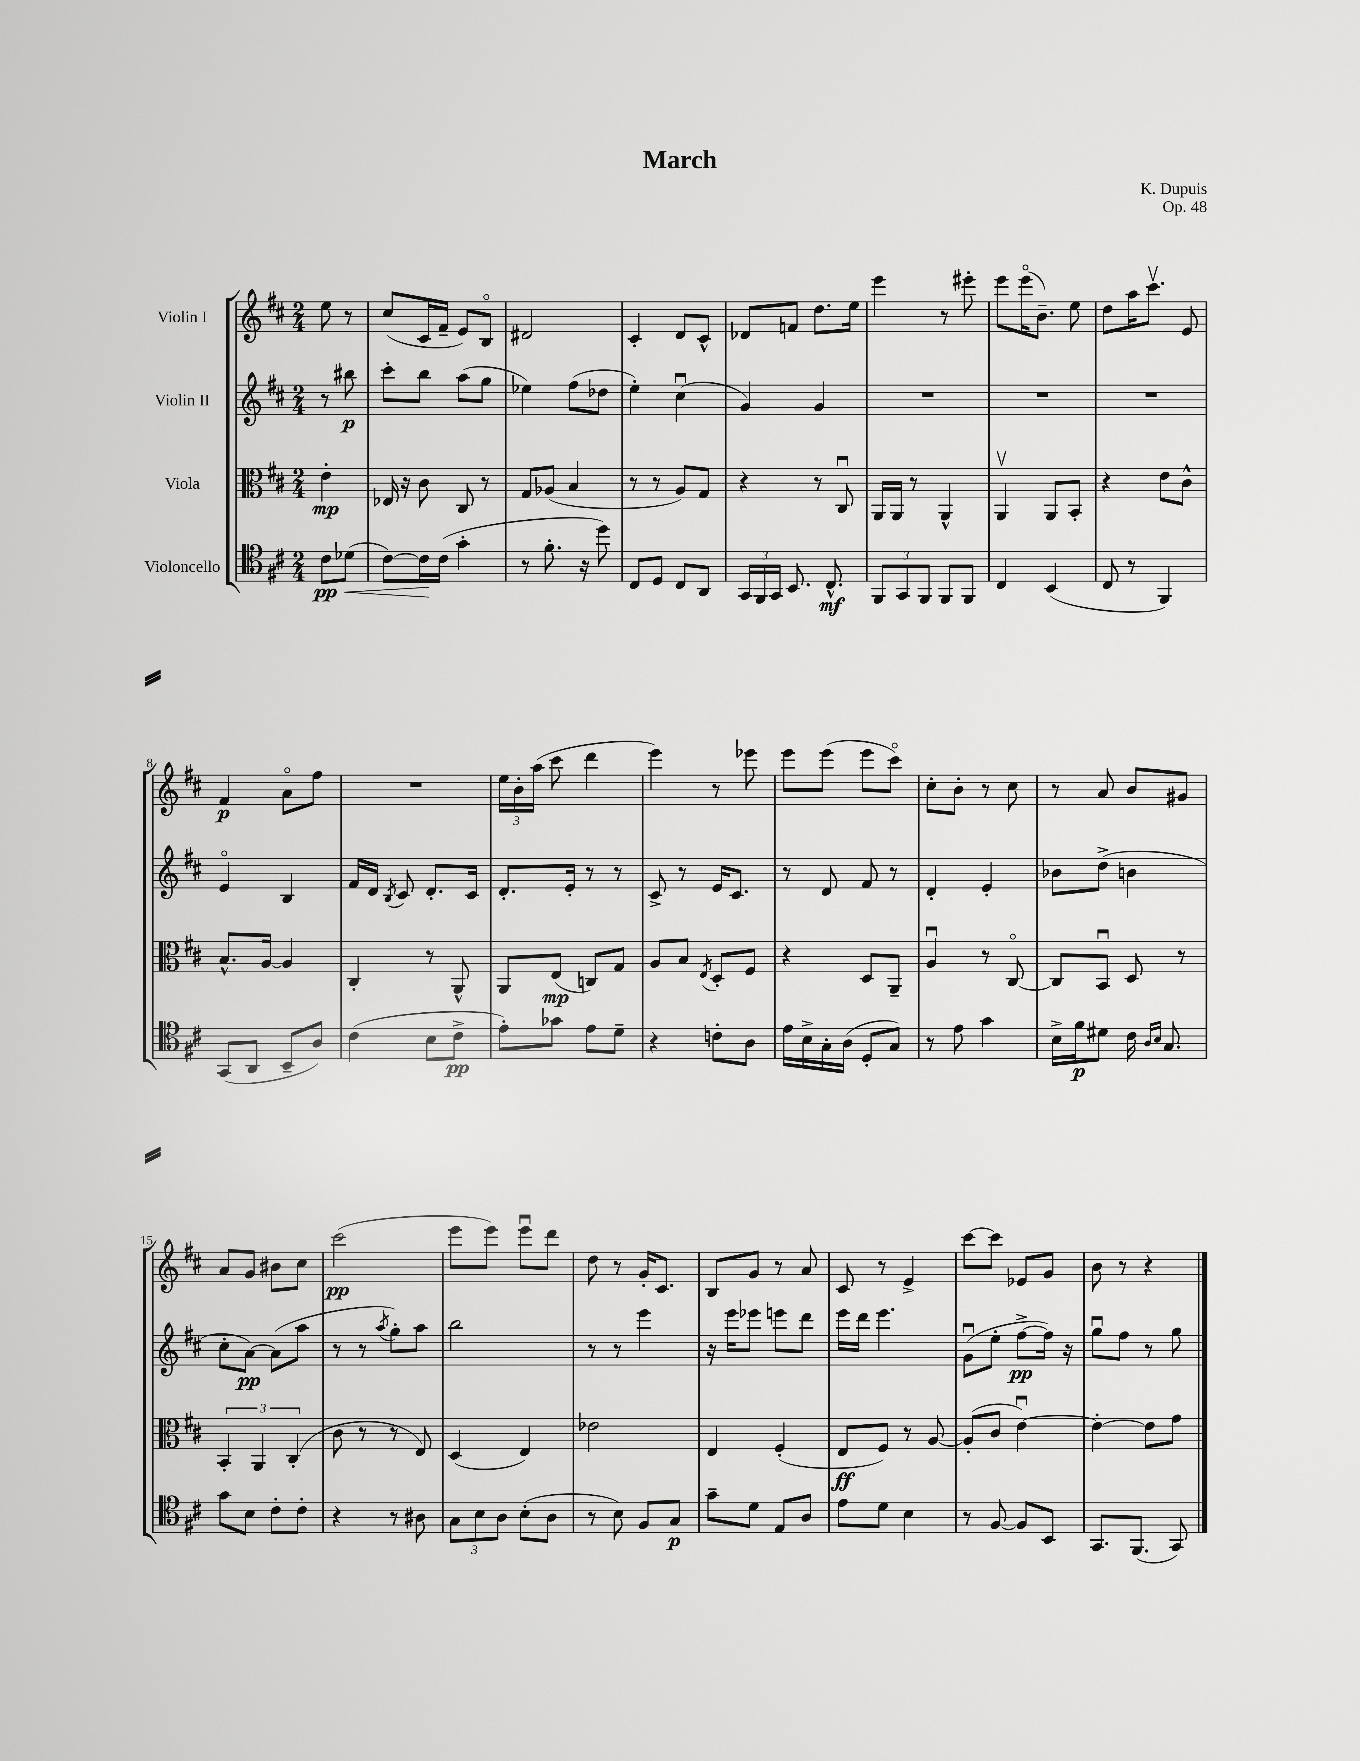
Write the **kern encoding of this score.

**kern	**kern	**kern	**kern
*staff4	*staff3	*staff2	*staff1
*clefC4	*clefC3	*clefG2	*clefG2
*k[f#c#]	*k[f#c#]	*k[f#c#]	*k[f#c#]
*M2/4	*M2/4	*M2/4	*M2/4
8c#	4e'	8r	8ee
(8d-	.	8bb#	8r
=	=	=	=
[8c#)	16E-	8ccc#'	(8cc#
.	16r	.	.
16c#]	8c#	8bb	16c#
(16c#	.	.	16f#~
4g'	8C#	(8aa	8e)
.	8r	8gg	8Bo
=	=	=	=
8r	8G	4ee-)	2d#
8.f#'	(8A-	.	.
.	4B	(8ff#	.
16r	.	.	.
8dd)	.	8dd-	.
=	=	=	=
8C#	8r	4ee')	4c#'
8D	8r	.	.
8C#	8A)	(4cc#u	8d
8AA	8G	.	8c#^^
=	=	=	=
24GG	4r	4g)	8d-
24FF#	.	.	.
24GG	.	.	.
8.BB	.	.	8f
.	8r	4g	8.dd
8.C#^^	.	.	.
.	8C#u	.	.
.	.	.	16ee
=	=	=	=
12FF#	16AA	2r	4eee
.	16AA	.	.
12GG	.	.	.
.	8r	.	.
12FF#	.	.	.
8FF#	4AA^^	.	8r
8FF#	.	.	8eee#'
=	=	=	=
4C#	4AAv	2r	8eee
.	.	.	(16eeeo
.	.	.	8.b~)
(4BB	8AA	.	.
.	8BB'	.	8ee
=	=	=	=
8C#	4r	2r	8dd
8r	.	.	16aa
.	.	.	8.ccc#v
4FF#)	8e	.	.
.	8c#^^	.	8e
=	=	=	=
(8GG	8.B^^	4eo	4f#
8AA	.	.	.
.	[16A	.	.
8BB~	4A]	4B	8ao
8A)	.	.	8ff#
=	=	=	=
(4c#	4C#'	16f#	2r
.	.	16d	.
.	.	8qB	.
.	.	8c#	.
8B	8r	8.d'	.
8c#^	8AA^^	.	.
.	.	16c#	.
=	=	=	=
8e')	8AA	8.d'	24ee
.	.	.	24b'
.	.	.	(24aa
8g-	(8E	.	8ccc#
.	.	16e'	.
8e	8C)	8r	4ddd
8d~	8G	8r	.
=	=	=	=
4r	8A	8c#^	4eee)
.	8B	8r	.
.	8qE	.	.
8c'	8D'	16e	8r
.	.	8.c#	.
8A	8F#	.	8eee-
=	=	=	=
16e	4r	8r	8eee
16B^	.	.	.
16G'	.	8d	(8eee
(16A	.	.	.
8D'	8D	8f#	8eee
8G)	8AA~	8r	8ccc#o)
=	=	=	=
8r	4Au	4d'	8cc#'
8e	.	.	8b'
4g	8r	4e'	8r
.	[8C#o	.	8cc#
=	=	=	=
16B^	8C#]	8b-	8r
16f#	.	.	.
8d#	8BBu	(8dd^	8a
16c#	8D	4b	8b
16qqA	.	.	.
16qqB	.	.	.
8.G	.	.	.
.	8r	.	8g#
=	=	=	=
8g	6BB'	8cc#'	8a
8B	.	[8a)	8g
.	6AA	.	.
8c#'	.	(8a]	8b#
.	(6C#'	.	.
8c#'	.	8aa	8cc#
=	=	=	=
4r	8c#	8r	(2ccc#
.	8r	8r	.
.	.	8qaa	.
8r	8r	8gg')	.
8A#	8E)	8aa	.
=	=	=	=
12G	(4D	2bb	8eee
12B	.	.	.
.	.	.	8eee)
12A	.	.	.
(8B'	4E)	.	8eeeu
8A	.	.	8ddd
=	=	=	=
8r	2e-	8r	8dd
8B)	.	8r	8r
8F#	.	4eee	16g'
.	.	.	8.c#
8G	.	.	.
=	=	=	=
8g~	4E	16r	8B
.	.	16eee	.
8d	.	8eee-	8g
8E	(4F#'	8eee	8r
8A	.	8ddd	8a
=	=	=	=
8e	8E	16eee	8c#
.	.	16ddd	.
8d	8F#)	4.eee	8r
4B	8r	.	4e^
.	[8A	.	.
=	=	=	=
8r	(8A']	(8gu	[8ccc#
[8F#	8c#	8ee'	8ccc#]
8F#]	[4eu)	[8ff#^	8e-
8BB	.	16ff#])	8g
.	.	16r	.
=	=	=	=
8.GG	4e'_	8ggu	8b
.	.	8ff#	8r
(8.FF#	.	.	.
.	8e]	8r	4r
8GG)	8g	8gg	.
==	==	==	==
*-	*-	*-	*-
